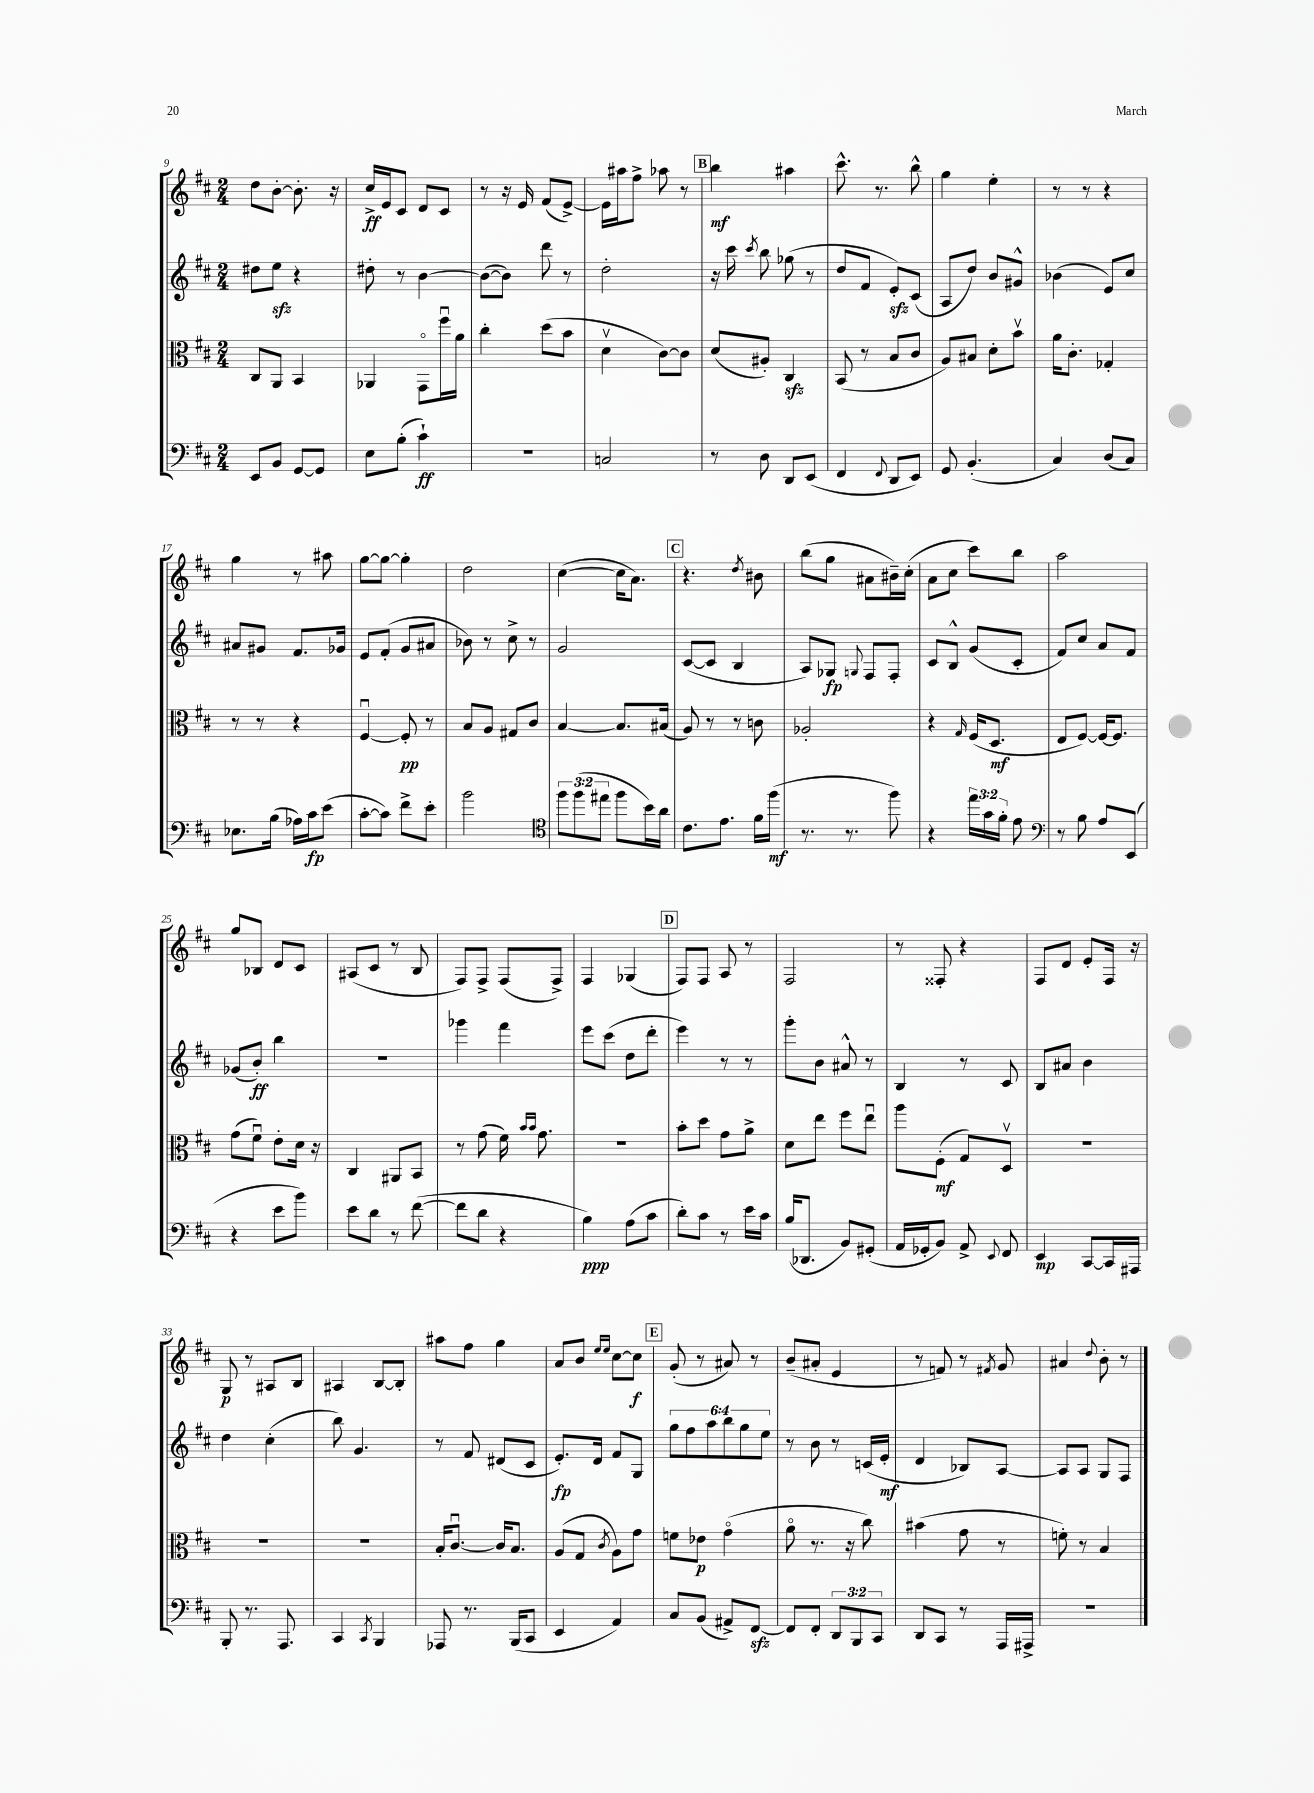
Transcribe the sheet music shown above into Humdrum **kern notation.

**kern	**kern	**kern	**kern
*staff4	*staff3	*staff2	*staff1
*clefF4	*clefC3	*clefG2	*clefG2
*k[f#c#]	*k[f#c#]	*k[f#c#]	*k[f#c#]
*M2/4	*M2/4	*M2/4	*M2/4
8EE/L	8C#/L	8dd#\L	8dd\L
8BB/J	8AA/J	8ee\J	[8b'\J
[8GG/L	4BB/	4r	8.b'\]
8GG/]J	.	.	.
.	.	.	16r
=	=	=	=
8E\L	4AA-/	8dd#'\	16cc#^/LL
.	.	.	16e/J
(8B'\J	.	8r	8c#/J
4c#`\)	8GGo\L	[4b\	8d/L
.	16ff#u\L	.	8c#/J
.	16a\JJ	.	.
=	=	=	=
2r	4cc#'\	(8b\_L	8r
.	.	8b\]J)	16r
.	.	.	16e/
.	(8dd\L	8ddd\	(8f#/L
.	8b\J	8r	[8e^/J)
=	=	=	=
2C/	4dv\	2dd'\	16e\]LL
.	.	.	16aa#\J
.	.	.	8ff#^\J
.	[8c#\L)	.	8aa-\
.	8c#\]J	.	8r
=	=	=	=
8r	(8d/L	16r	4bb\
.	.	16ccc#\	.
.	.	8qccc#/	.
8D\	8A#'/J)	8bb\	.
8DD/L	4C#/	(8gg-\	4aa#\
(8EE/J	.	8r	.
=	=	=	=
4FF#/	(8BB/	8dd/L	8.ccc#^^\
.	8r	8f#/J	.
.	.	.	8.r
8qqFF#/	.	.	.
8DD/L	8B/L	8e'/L)	.
8EE/J)	8c#/J	(8c#/J	8bb^^\
=	=	=	=
8GG/	8A/L)	8A/L	4gg\
(4.BB'/	8B#/J	8dd/J)	.
.	8d'\L	8b/L	4ee'\
.	8bv\J	8g#^^/J	.
=	=	=	=
4C#/)	16a\LK	(4b-\	8r
.	8.c#'\J	.	.
.	.	.	8r
(8D/L	4G-'/	8e/L)	4r
8C#/J)	.	8cc#/J	.
=	=	=	=
8.E-\L	8r	8a#/L	4gg\
.	8r	8g#/J	.
(16B\Jk	.	.	.
16A-\LL)	4r	8.f#/L	8r
16c#\J	.	.	.
(8e\J	.	.	8aa#\
.	.	16g-/Jk	.
=	=	=	=
[8c#'\L	[4F#u/	8e/L	[8gg\L
8c#\]J)	.	(8f#'/J	8gg\_J
8f#^\L	8F#'/]	8g/L	4gg'\]
8e'\J	8r	8a#/J	.
=	=	=	=
2b\	8B/L	8b-\)	2dd\
.	8A/J	8r	.
.	8G#/L	8cc#^\	.
.	8c#/J	8r	.
=	=	=	=
*clefC4	*	*	*
12ff#\L	[4B/	2g/	([4cc#\
(12ff#\	.	.	.
12ee#\J	.	.	.
8ff#\L	8.B/]L	.	16cc#\]LK
.	.	.	8.a\J)
16b\L)	.	.	.
16a\JJ	(16B#/Jk	.	.
=	=	=	=
8.c#\L	8A/)	([8c#/L	4.r
.	8r	8c#/]J	.
8.e\J	.	.	.
.	8r	4B/	.
.	.	.	8qdd/
16f#\LL	8c\	.	8b#\
(16ff#\JJ	.	.	.
=	=	=	=
8.r	2A-'/	8A/L)	(8bb\L
.	.	8G-/J	8gg\J
8.r	.	.	.
.	.	8qqG/	.
.	.	8F#/L	8a#\L
8ff#\)	.	8F#'/J	16b#~\L)
.	.	.	(16cc#'\JJ
=	=	=	=
4r	4r	8c#/L	8a\L
.	.	8B^^/J	8cc#\J
.	16qqG/	.	.
24ee\LL	(16F#/LK	(8g/L	8ccc#\L)
24g\	.	.	.
.	8.D/J	.	.
24f#'\JJ	.	.	.
8e\	.	8c#'/J	8bb\J
=	=	=	=
*clefF4	*	*	*
8r	8E/L	8f#/L)	2aa\
8B\	[8F#/J)	8cc#/J	.
8A/L	16F#/_LK	8a/L	.
.	8.F#/]J	.	.
(8EE/J	.	8f#/J	.
=	=	=	=
4r	(8g\L	(8g-/L	8gg/L
.	8f#u\J)	8b'/J)	8B-/J
8e\L	8e'\L	4bb\	8d/L
8b\J)	16d\Jk	.	8c#/J
.	16r	.	.
=	=	=	=
8e\L	4C#/	2r	(8A#/L
8d\J	.	.	8c#/J
8r	8AA#/L	.	8r
([8f#\	8BB/J	.	8B/
=	=	=	=
8f#\]L	8r	4ggg-\	8F#/L)
8d\J	(8g\	.	8F#^/J
4r	16f#\)	4fff#\	(8F#/L
.	16qqb/LL	.	.
.	16qqb/JJ	.	.
.	8.g\	.	.
.	.	.	8F#^/J)
=	=	=	=
4B\)	2r	8eee\L	4F#/
.	.	(8ccc#\J	.
(8A\L	.	8dd\L	(4G-/
8c#\J	.	8ddd'\J	.
=	=	=	=
8d'\L)	8b'\L	4eee\)	8F#/L)
8c#\J	8dd\J	.	8F#/J
8r	8g\L	8r	8A/
16e\LL	8a^\J	8r	8r
16c#\JJ	.	.	.
=	=	=	=
(16B/LK	8d\L	8ggg'\L	2F#/
8.DD-/J	.	.	.
.	8ee\J	8b\J	.
8BB/L)	8ff#\L	8a#^^/	.
(8GG#'/J	8eeu\J	8r	.
=	=	=	=
16AA/LL	8aa\L	4B/	8r
16GG-'/J	.	.	.
8BB/J)	(8F#'\J	.	8F##'/
8AA^/	8G/L)	8r	4r
8qqEE/	.	.	.
8FF#/	8Dv/J	8c#/	.
=	=	=	=
4EE/	2r	8B/L	8F#/L
.	.	8a#/J	8d/J
[8CC#/L	.	4b\	8e'/L
16CC#/]L	.	.	16F#/Jk
16AAA#/JJ	.	.	16r
=	=	=	=
8BBB'/	2r	4dd\	8G/
8.r	.	.	8r
.	.	(4cc#'\	8A#/L
8.AAA/	.	.	.
.	.	.	8B/J
=	=	=	=
4CC#/	2r	8bb\)	4A#/
.	.	4.g/	.
8qCC#/	.	.	.
4BBB/	.	.	[8B/L
.	.	.	8B'/]J
=	=	=	=
8AAA-/	16B'/LK	8r	8aa#\L
.	[8.c#u/J	.	.
8.r	.	8f#/	8ff#\J
.	16c#/]LK	(8d#/L	4gg\
(16BBB/LK	8.B/J	.	.
8CC#/J	.	8c#/J	.
=	=	=	=
4EE/	(8A/L	8.e'/L)	8a/L
.	8G/J	.	8b/J
.	.	16d/Jk	.
.	.	.	16qqee/LL
.	8qc#/	.	16qqee/JJ
4AA/)	8A\L)	8f#/L	[8cc#\L
.	8g\J	8G/J	8cc#\]J
=	=	=	=
8C#/L	8f\L	12gg\L	(8g'/
.	.	12ff#\	.
(8BB/J	8e-\J	.	8r
.	.	12aa\	.
8AA#^/L)	(4go\	12bb\	8a#/)
.	.	12gg\	.
[8FF#/J	.	.	8r
.	.	12ee\J	.
=	=	=	=
8FF#/]L	8ao\	8r	(8b~/L
8FF#'/J	8.r	8b\	8a#'/J
12DD/L	.	8r	4e/
.	16r	.	.
12BBB/	.	.	.
.	8cc#\)	(16c/LL	.
12CC#/J	.	.	.
.	.	16e'/JJ	.
=	=	=	=
8DD/L	(4b#\	4d/	8r
8CC#/J	.	.	8f/)
8r	8g\	8B-/L)	8r
.	.	.	8qf#/
16AAA/LL	8r	[8A/J	8g/
16AAA#^/JJ	.	.	.
=	=	=	=
2r	8f'\)	8A/]L	4a#/
.	8r	8A/J	.
.	.	.	8qqdd/
.	4B/	8G/L	8b'\
.	.	8F#/J	8r
==	==	==	==
*-	*-	*-	*-
